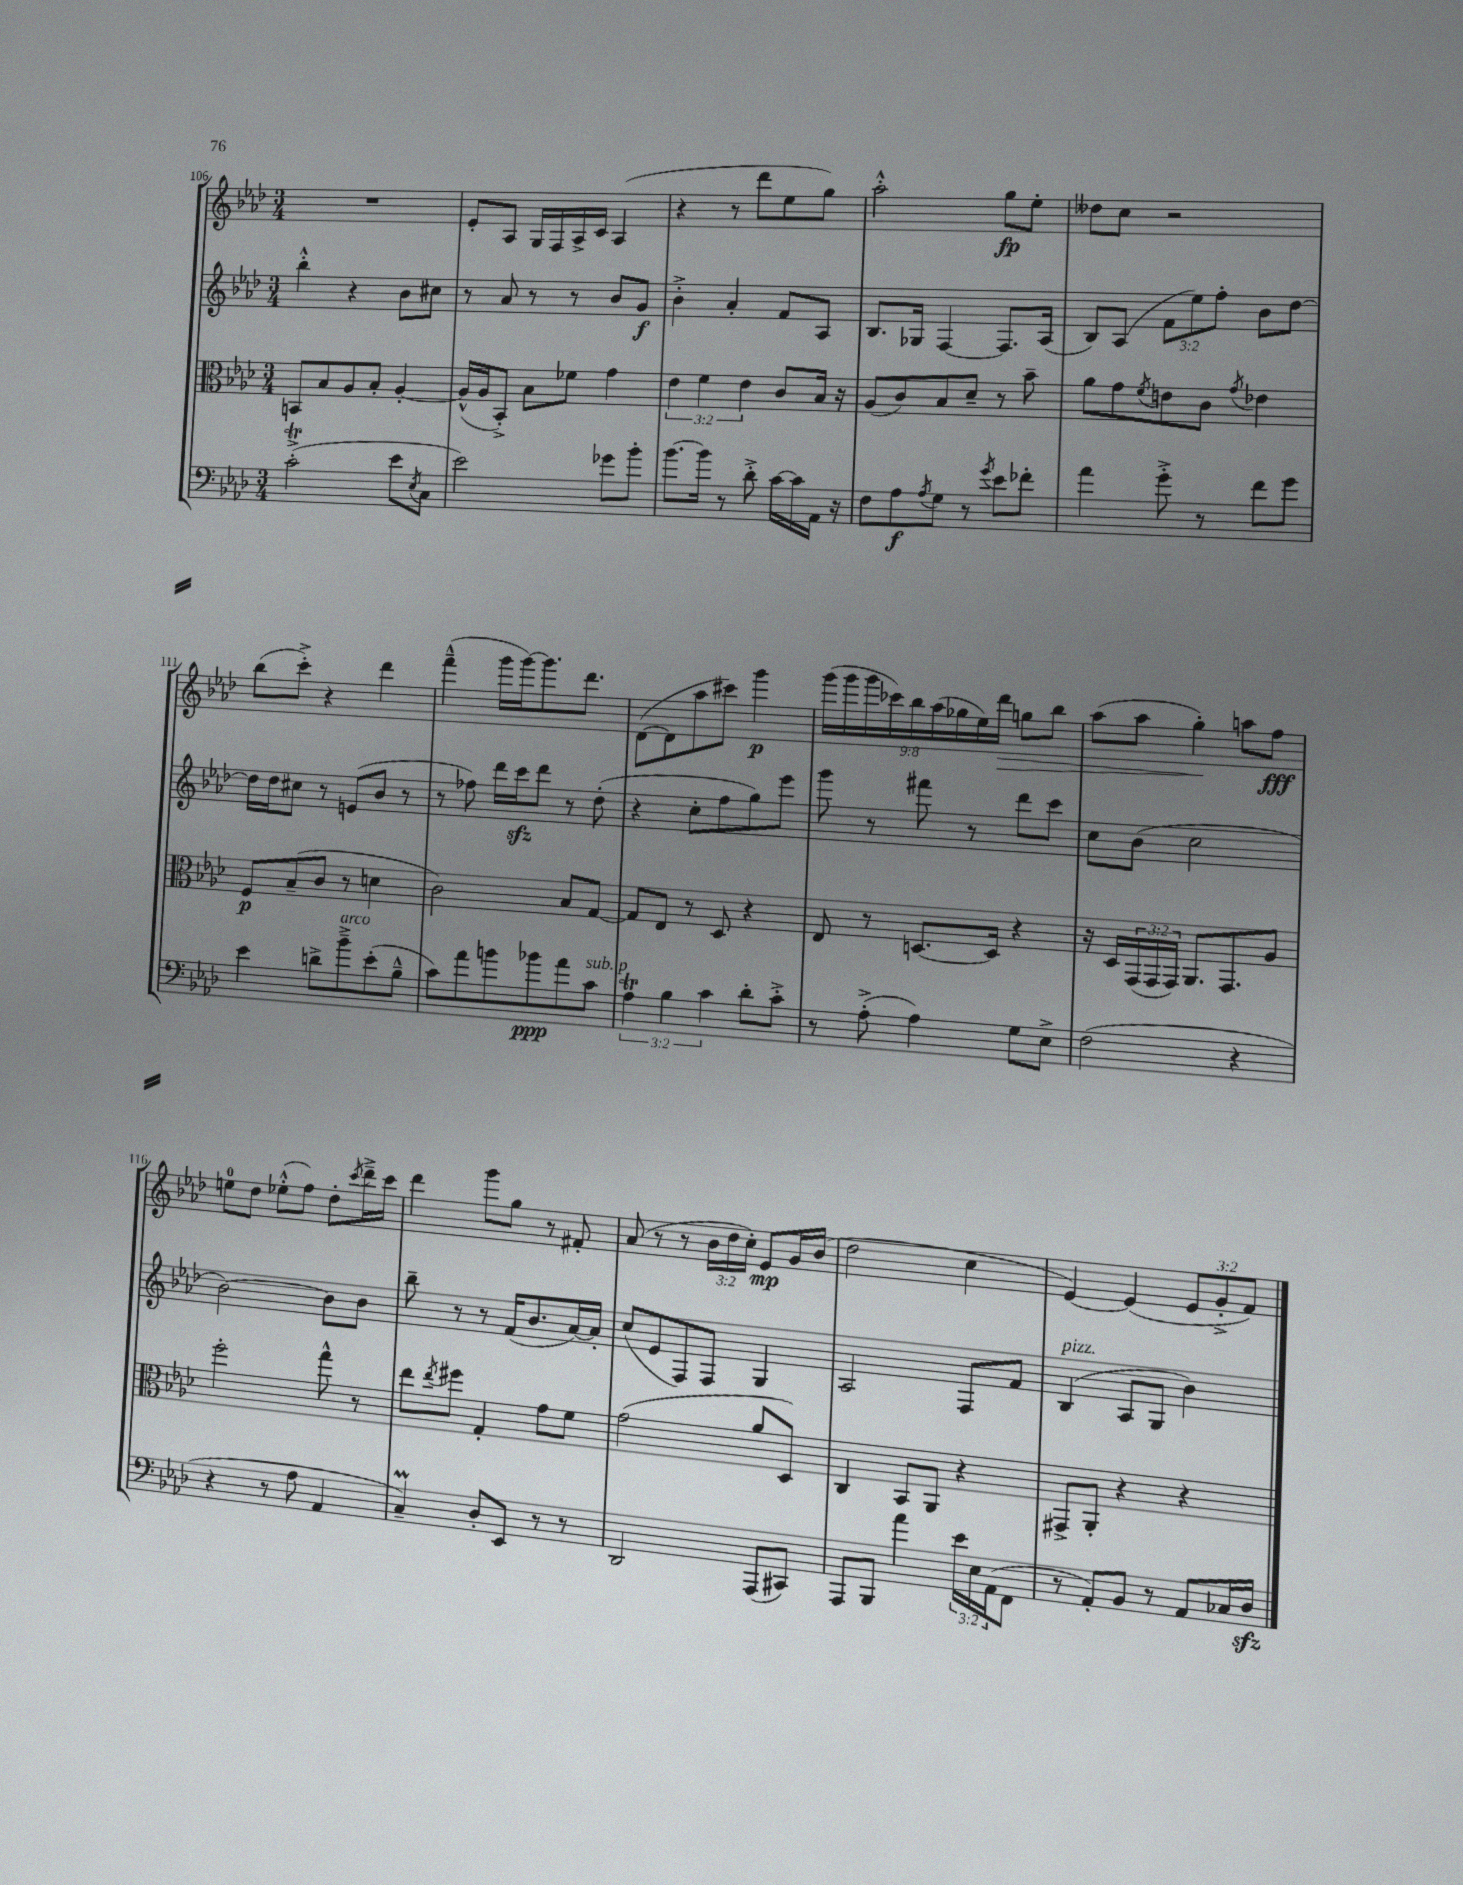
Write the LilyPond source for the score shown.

<<
\new StaffGroup <<
\new Staff = "s0" {
    \clef treble \key aes \major \numericTimeSignature \time 3/4 \override Staff.TupletNumber.text = #tuplet-number::calc-fraction-text
    R2. |
    ees'8-. aes8 g16 f16 aes16-> c'16 aes4( |
    r4 r8 des'''8 ees''8 g''8) |
    aes''2-.-^ g''8\fp ees''8-. |
    deses''8 c''8 r2 |
    bes''8( c'''8-.->) r4 des'''4 |
    f'''4---^( g'''16 g'''16~) g'''8. des'''8. |
    des'8~( des'8 aes''8 cis'''8) g'''4\p |
    \tuplet 9/8 { g'''16( g'''16 g'''16 ces'''16) bes''16 aes''16( ges''16 ees''16) des'''16\> } g''8 bes''8 |
    aes''8( aes''8 g''4-.\!) a''8 f''8\fff |
    e''8-0 des''8 ees''8-.-^( f''8) des''8-. \acciaccatura { c'''8 } des'''16---> c'''16 |
    des'''4 g'''8 g''8 r8 fis'8-. |
    aes'8( r8 r8 \tuplet 3/2 { bes'16 des''16 c''16-.) } ees'8\mp g'16 bes'16( |
    des''2 c''4 |
    ees'4~) ees'4( \tuplet 3/2 { ees'8 g'8-.-> f'8) } \bar "|." |
}
\new Staff = "s1" {
    \clef treble \key aes \major \numericTimeSignature \time 3/4 \override Staff.TupletNumber.text = #tuplet-number::calc-fraction-text
    bes''4-.-^ r4 bes'8 cis''8 |
    r8 aes'8 r8 r8 bes'8 g'8\f |
    bes'4-.-> aes'4-. f'8 aes8 |
    bes8. ges16 f4~ f8. aes16( |
    bes8) aes8( \tuplet 3/2 { f'8 ees''8) f''8-. } bes'8 des''8~ |
    des''16 des''16 cis''8 r8 e'8( bes'8 r8 |
    r8 fes''8) des'''16 c'''16\sfz des'''8 r8 des''8-.( |
    r4 c''8-. f''8 g''8) ees'''8 |
    g'''8 r8 fis'''8 r8 des'''8 c'''8 |
    c''8 bes'8( c''2 |
    bes'2~) bes'8 bes'8 |
    bes''8-- r8 r8 f'16( bes'8. aes'16~) aes'16-. |
    c''8( ees'8 f8) f8 g4 |
    aes2 f8 f'8 |
    bes4^\markup { \italic "pizz." }( aes8 g8 bes'4) \bar "|." |
}
\new Staff = "s2" {
    \clef alto \key aes \major \numericTimeSignature \time 3/4 \override Staff.TupletNumber.text = #tuplet-number::calc-fraction-text
    b,8 bes8 aes8 bes8-. aes4~-. |
    aes16-^( aes16 bes,8-.->) bes8 fes'8 g'4 |
    \tuplet 3/2 { ees'4 f'4 ees'4 } c'8 bes16 r16 |
    aes8( c'8) bes8 des'8-- r8 bes'8-- |
    aes'8 g'8 \acciaccatura { f'8 } e'8 c'8 \acciaccatura { g'8 } ees'4 |
    f8\p bes8--( c'8 r8 d'4 |
    c'2) bes8 g8~ |
    g8 ees8 r8 des8 r4 |
    ees8 r8 d8.~ d16 r4 |
    r16 des16 \tuplet 3/2 { g,16( g,16 g,16) } aes,8. g,8. aes8 |
    f''2-. g''8-^ r8 |
    ees''8 \acciaccatura { ees''8 } fis''8 g4-. g'8 f'8 |
    g'2( aes'8 des8) |
    c4 bes,8 aes,8 r4 |
    gis,8-> aes,8-. r4 r4 \bar "|." |
}
\new Staff = "s3" {
    \clef bass \key aes \major \numericTimeSignature \time 3/4 \override Staff.TupletNumber.text = #tuplet-number::calc-fraction-text
    c'2-.->\trill( ees'8 \acciaccatura { ees8 } c8 |
    ees'2) ges'8 bes'8-. |
    bes'8.~ bes'16 r8 des'8-.-> c'16~ c'16 aes,16 r16 |
    f8 aes8\f \acciaccatura { aes8 } g8 r8 \acciaccatura { g'8 } ees'8 fes'8-. |
    aes'4 g'8-.-> r8 f'8 g'8 |
    ees'4 d'8-> bes'8--->^\markup { \italic "arco" } ees'8-.( bes8---^ |
    c'8) aes'8 b'8 bes'8\ppp aes'8 c'8^\markup { \italic "sub. p" } |
    \tuplet 3/2 { aes4\trill bes4 c'4 } des'8-. c'8-.-> |
    r8 aes8-.->( aes4) g8 ees8-> |
    f2( r4 |
    r4 r8 aes8 aes,4 |
    c4--\prall) des8-. ees,8 r8 r8 |
    des,2 aes,,8( cis,8) |
    aes,,8 bes,,8 aes'4 \tuplet 3/2 { ees'16 ees16 aes,16( } f,8 |
    r8 aes,8-.) bes,8 r8 aes,8 ces16 des16\sfz \bar "|." |
}
>>
>>
\layout { \context { \Score currentBarNumber = #106 } }
